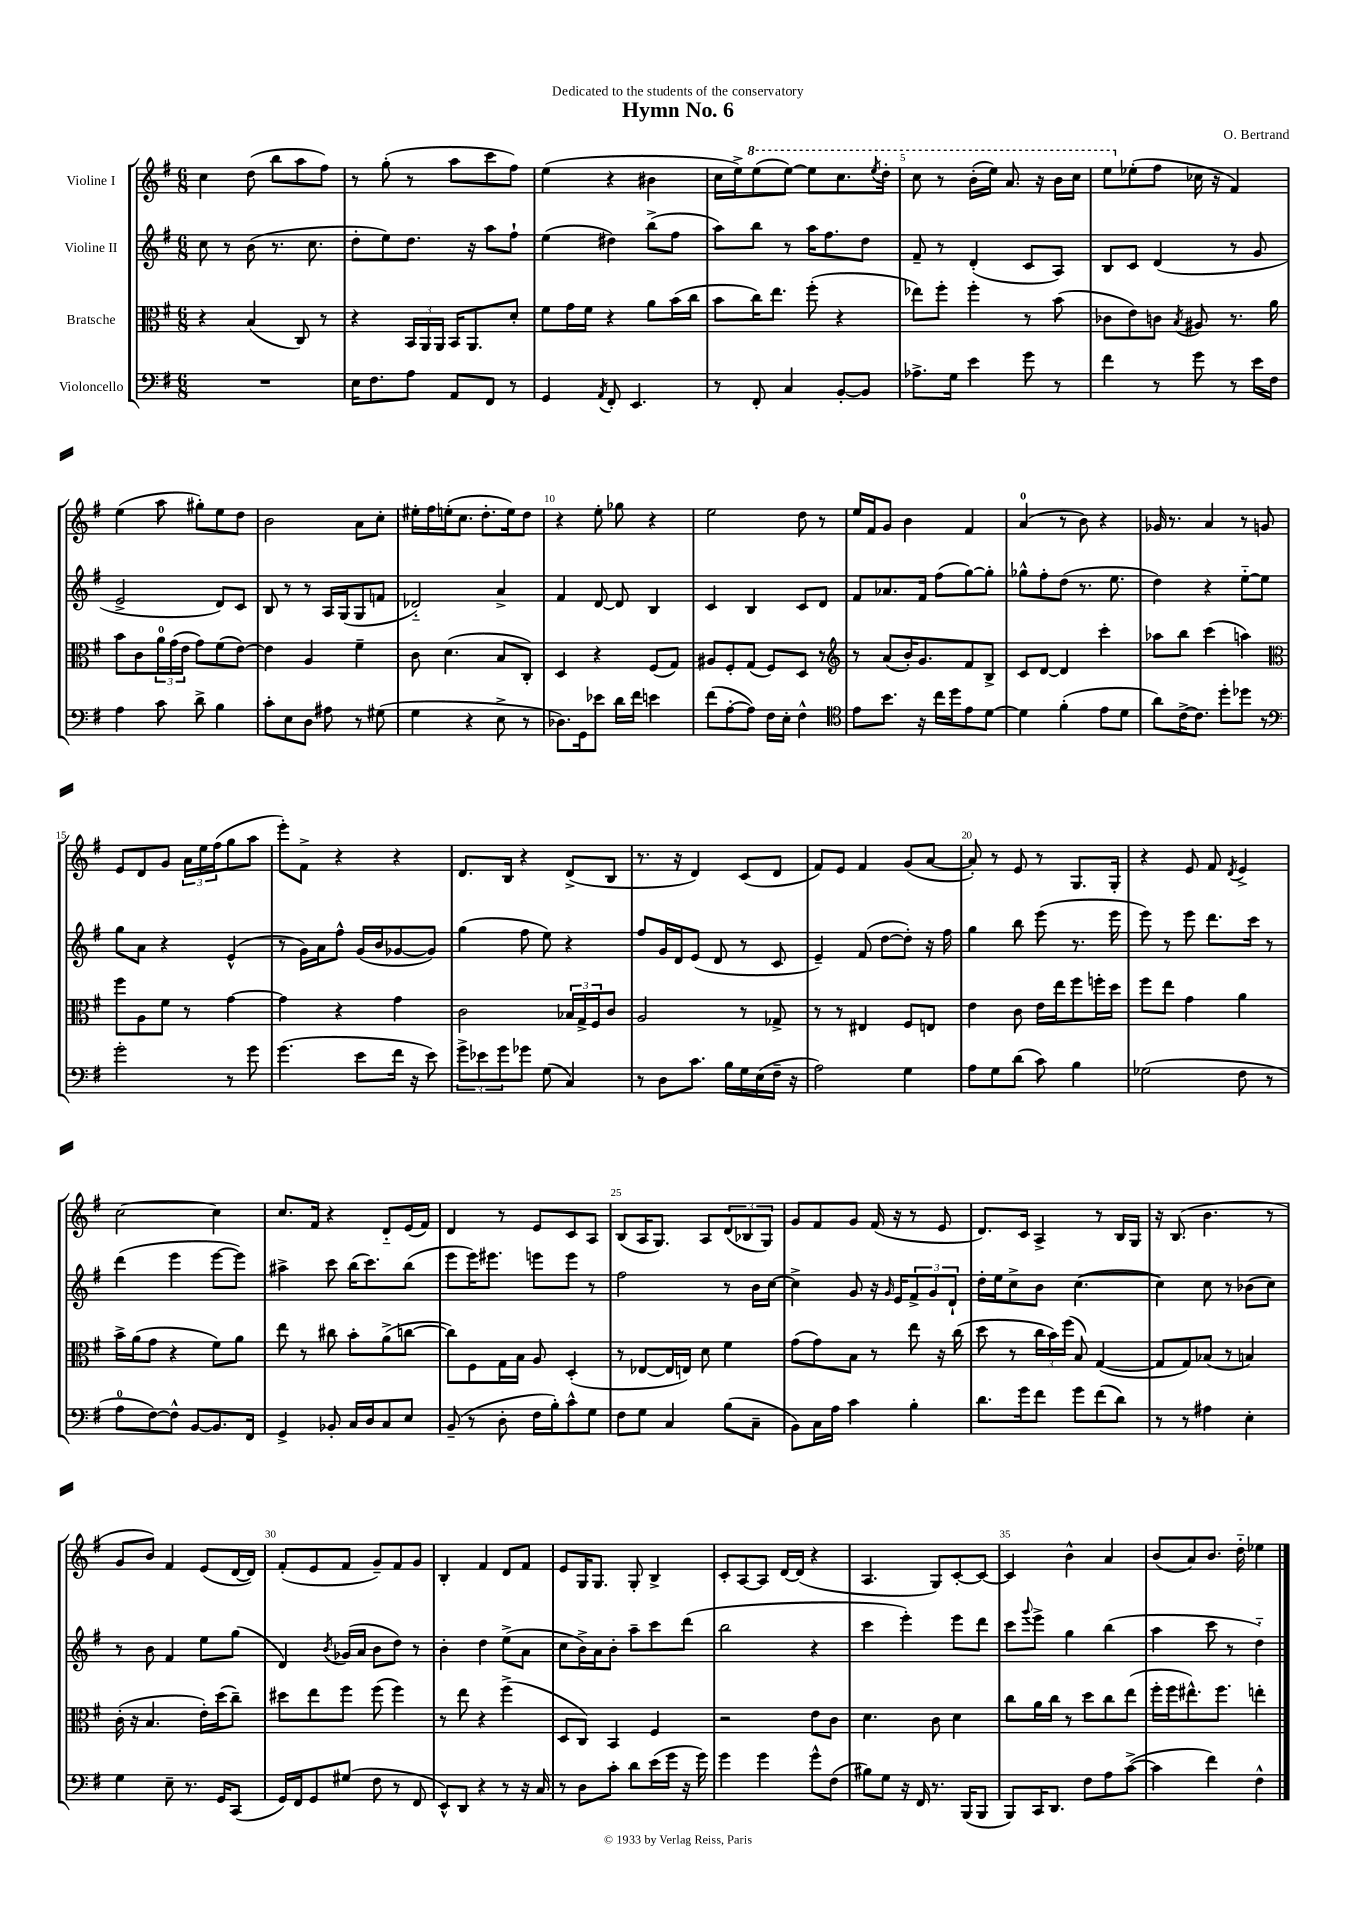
\header { title = "Hymn No. 6" composer = "O. Bertrand" dedication = "Dedicated to the students of the conservatory" }
<<
\new StaffGroup <<
\new Staff = "s0" \with { instrumentName = "Violine I" } {
    \clef treble \key g \major \numericTimeSignature \time 6/8
    c''4 d''8( b''8 a''8 fis''8) |
    r8 g''8-.( r8 a''8 c'''8 fis''8) |
    e''4( r4 bis'4 |
    c''16 e''16->) \ottava #1 e'''8( e'''8~) e'''8 c'''8. \acciaccatura { e'''8 } d'''16-. |
    c'''8 r8 b''16-.( e'''16) a''8. r16 b''16 c'''16 |
    e'''8 \ottava #0 ees''8-.( fis''8 ces''16 r16 fis'4) |
    e''4( a''8 gis''8-.) e''8 d''8 |
    b'2 a'8 c''8-. |
    eis''16-. fis''16 e''16-.( c''8. d''8.-. e''16) d''8 |
    r4 e''8-. ges''8 r4 |
    e''2 d''8 r8 |
    e''16 fis'16 g'8 b'4 fis'4 |
    a'4-0( r8 b'8) r4 |
    ges'16 r8. a'4 r8 g'8 |
    e'8 d'8 g'8 \tuplet 3/2 { a'16 e''16 fis''16( } g''8 a''8 |
    e'''8-.) fis'8-> r4 r4 |
    d'8. b16 r4 d'8->( b8 |
    r8. r16 d'4) c'8( d'8 |
    fis'8) e'8 fis'4 g'8( a'8~ |
    a'8-.) r8 e'8 r8 g8. g16-. |
    r4 e'8 fis'8 \acciaccatura { d'8 } e'4-> |
    c''2~ c''4 |
    c''8. fis'16 r4 d'8-_ e'16( fis'16) |
    d'4 r8 e'8 c'8 a8 |
    b8( a16 g8.) a8 \tuplet 3/2 { d'8( bes8 g8) } |
    g'8 fis'8 g'8 fis'16( r16 r8 e'8 |
    d'8.) c'16 a4-> r8 b16 g16 |
    r16 b8.( b'4. r8 |
    g'8 b'8) fis'4 e'8( d'16~ d'16) |
    fis'8-.( e'8 fis'8 g'8--) fis'8 g'8 |
    b4-. fis'4 d'8 fis'8 |
    e'8 g16 g8. g8-. b4-> |
    c'8-. a8~ a8 d'16~ d'16( r4 |
    a4. g8) c'8~-. c'8~ |
    c'4 b'4-^ a'4 |
    b'8( a'8) b'8. d''16-_ ees''4 \bar "|." |
}
\new Staff = "s1" \with { instrumentName = "Violine II" } {
    \clef treble \key g \major \numericTimeSignature \time 6/8
    c''8 r8 b'8( r8. c''8. |
    d''8-. e''8) d''8. r16 a''8 fis''8-! |
    e''4( dis''4) b''8->( fis''8 |
    a''8) b''8 r8 a''16 fis''8. d''8 |
    fis'8-- r8 d'4-.( c'8 a8) |
    b8 c'8 d'4( r8 g'8 |
    e'2-> d'8) c'8 |
    b8 r8 r8 a16 g16( g8 f'8 |
    des'2-_) a'4-> |
    fis'4 d'8~ d'8 b4 |
    c'4 b4 c'8 d'8 |
    fis'8 aes'8. fis'16 fis''8( g''8~) g''8-. |
    ges''8-^ fis''8-. d''8( r8. e''8. |
    d''4) r4 e''8~-_ e''8 |
    g''8 a'8 r4 e'4-^( |
    r8 g'16) a'16 fis''8-^ g'16( b'16 ges'8~ ges'8) |
    g''4( fis''8 e''8) r4 |
    fis''8 g'16 d'16 e'8( d'8 r8 c'8 |
    e'4--) fis'8( d''8~ d''8-.) r16 fis''16 |
    g''4 b''8 e'''8( r8. e'''16 |
    e'''8) r8 e'''8 d'''8. c'''16 r8 |
    d'''4( e'''4 e'''8~ e'''8) |
    ais''4-> c'''8 b''16( c'''8.) b''8( |
    e'''8 e'''16) eis'''8. e'''8 e'''8 r8 |
    fis''2 r8 b'16 c''16~ |
    c''4-> g'8 r16 \grace { g'16 } e'16 \tuplet 3/2 { fis'8-> g'8 d'8-! } |
    d''16-. e''16 c''8-> b'8 c''4.~( |
    c''4) c''8 r8 bes'8( c''8) |
    r8 b'8 fis'4 e''8 g''8( |
    d'4) \acciaccatura { b'8 } ges'16( a'16 b'8 d''8) r8 |
    b'4-. d''4 e''8->( a'8 |
    c''8 b'16->) a'16 b'8-. a''8-- c'''8 d'''8( |
    b''2 r4 |
    c'''4 e'''4-.) e'''8 d'''8 |
    c'''8 \appoggiatura { g'''8 } e'''8-> g''4 b''4( |
    a''4 c'''8 r8 d''4-_) \bar "|." |
}
\new Staff = "s2" \with { instrumentName = "Bratsche" } {
    \clef alto \key g \major \numericTimeSignature \time 6/8
    r4 b4( c8) r8 |
    r4 \tuplet 3/2 { b,16 a,16 a,16 } b,16 a,8. d'8-. |
    fis'8 g'16 fis'16 r4 a'8 b'16( c''16 |
    b'8 c''16) e''8. fis''8-.( r4 |
    ees''8) fis''8-. fis''4-. r8 b'8( |
    ces'8 e'8) c'8 \acciaccatura { b8 } ais8 r8. a'16 |
    b'8 c'8 \tuplet 3/2 { a'16-0 g'16( e'16 } g'8) fis'8( e'8~) |
    e'4 a4 fis'4-- |
    c'8 d'4.( b8 c8-.) |
    d4 r4 fis8( g8) |
    ais8 fis8-. g8( fis8) d8 r8 |
    \clef treble r8 a'8( b'16-.) g'8. fis'8 b8-> |
    c'8 d'8~ d'4 c'''4-. |
    aes''8 b''8 c'''4( a''4) |
    \clef alto fis''8 a8 fis'8 r8 g'4~ |
    g'4 r4 g'4 |
    c'2 \tuplet 3/2 { bes16 g16-> fis16 } c'8 |
    a2 r8 ges8-> |
    r8 r8 eis4 fis8 e8 |
    e'4 c'8 e'16 e''16 fis''8 f''16-. d''16 |
    fis''8 e''8 g'4 a'4 |
    b'16-> a'16( g'8 r4 fis'8) a'8 |
    e''8 r8 cis''8 b'8-. a'8->( c''8~ |
    c''8) fis8 g16 b16 a8 d4-.( |
    r8 ees8~ ees16 e16) d'8 fis'4 |
    g'8( g'8) b8 r8 e''8 r16 c''16( |
    d''8 r8 \tuplet 3/2 { c''16 b'16) fis''16( } b8) g4~( |
    g8 g8) bes8( r8 b4) |
    c'16-.( r16 b4. e'16-.) d''16( c''8--) |
    dis''8 e''8 fis''8 fis''8( fis''4) |
    r8 e''8 r4 fis''4->( |
    d8 c8) b,4 fis4 |
    r2 e'8 c'8 |
    d'4. c'8 d'4 |
    c''8 a'16 c''16 r8 d''8 c''8 e''8( |
    fis''16-. fis''16 eis''8.-^) fis''8. e''4-. \bar "|." |
}
\new Staff = "s3" \with { instrumentName = "Violoncello" } {
    \clef bass \key g \major \numericTimeSignature \time 6/8
    R2. |
    e16 fis8. a8 a,8 fis,8 r8 |
    g,4 \acciaccatura { a,8 } fis,8-. e,4. |
    r8 fis,8-. c4 b,8~-. b,8 |
    aes8.-> g16 e'4 g'8 r8 |
    fis'4 r8 g'8 r8 e'16 fis16 |
    a4 c'8 d'8-> b4 |
    c'8-. e8 d8 ais8 r8 gis8( |
    g4 r4 e8-> r8 |
    des8.) g,16 ees'8 d'16 fis'16 e'4 |
    fis'8( a8~-. a8) fis16 e16-. fis4-^ |
    \clef tenor e'8 b'8. r16 c''16 d''16 e'8 d'8~ |
    d'4 fis'4-.( e'8 d'8 |
    a'8) c'16~-> c'8. d''8-. des''8 r8 |
    \clef bass g'2-. r8 g'8 |
    g'4.( e'8 fis'16 r16 e'8) |
    \tuplet 3/2 { g'8-> ees'8 g'8 } ges'8 g8( c4) |
    r8 d8 c'8. b16 g16 e16( fis16-- r16 |
    a2) g4 |
    a8 g8 d'8( c'8) b4 |
    ges2( fis8 r8 |
    a8-0 fis8~) fis8-^ b,8~ b,8. fis,16 |
    g,4-> bes,8-. c16 d16 c8 e8 |
    b,8--( r8 d8-. fis16 b16-.) c'8-^ g8 |
    fis8 g8 c4 b8( c8-- |
    b,8) c16 a16 c'4 b4-. |
    d'8. g'16 fis'8 g'8 fis'8( d'8) |
    r8 r8 ais4 e4-. |
    g4 e8-- r8. g,16 c,8( |
    g,16) fis,16 g,8 gis8( fis8 r8 fis,8 |
    e,8-^) d,8 r4 r8 r16 c16 |
    r8 d8 c'8-. d'8 e'16( g'16 r16 g'16) |
    g'4 g'4 g'8-^ fis8( |
    bis8) g8 r16 fis,16 r8. b,,16( b,,8 |
    b,,8) c,16 d,8. fis8 a8 c'8~->( |
    c'4 fis'4) fis4-^ \bar "|." |
}
>>
>>
\layout { \context { \Score \override BarNumber.break-visibility = ##(#f #t #t) barNumberVisibility = #(every-nth-bar-number-visible 5) } }
